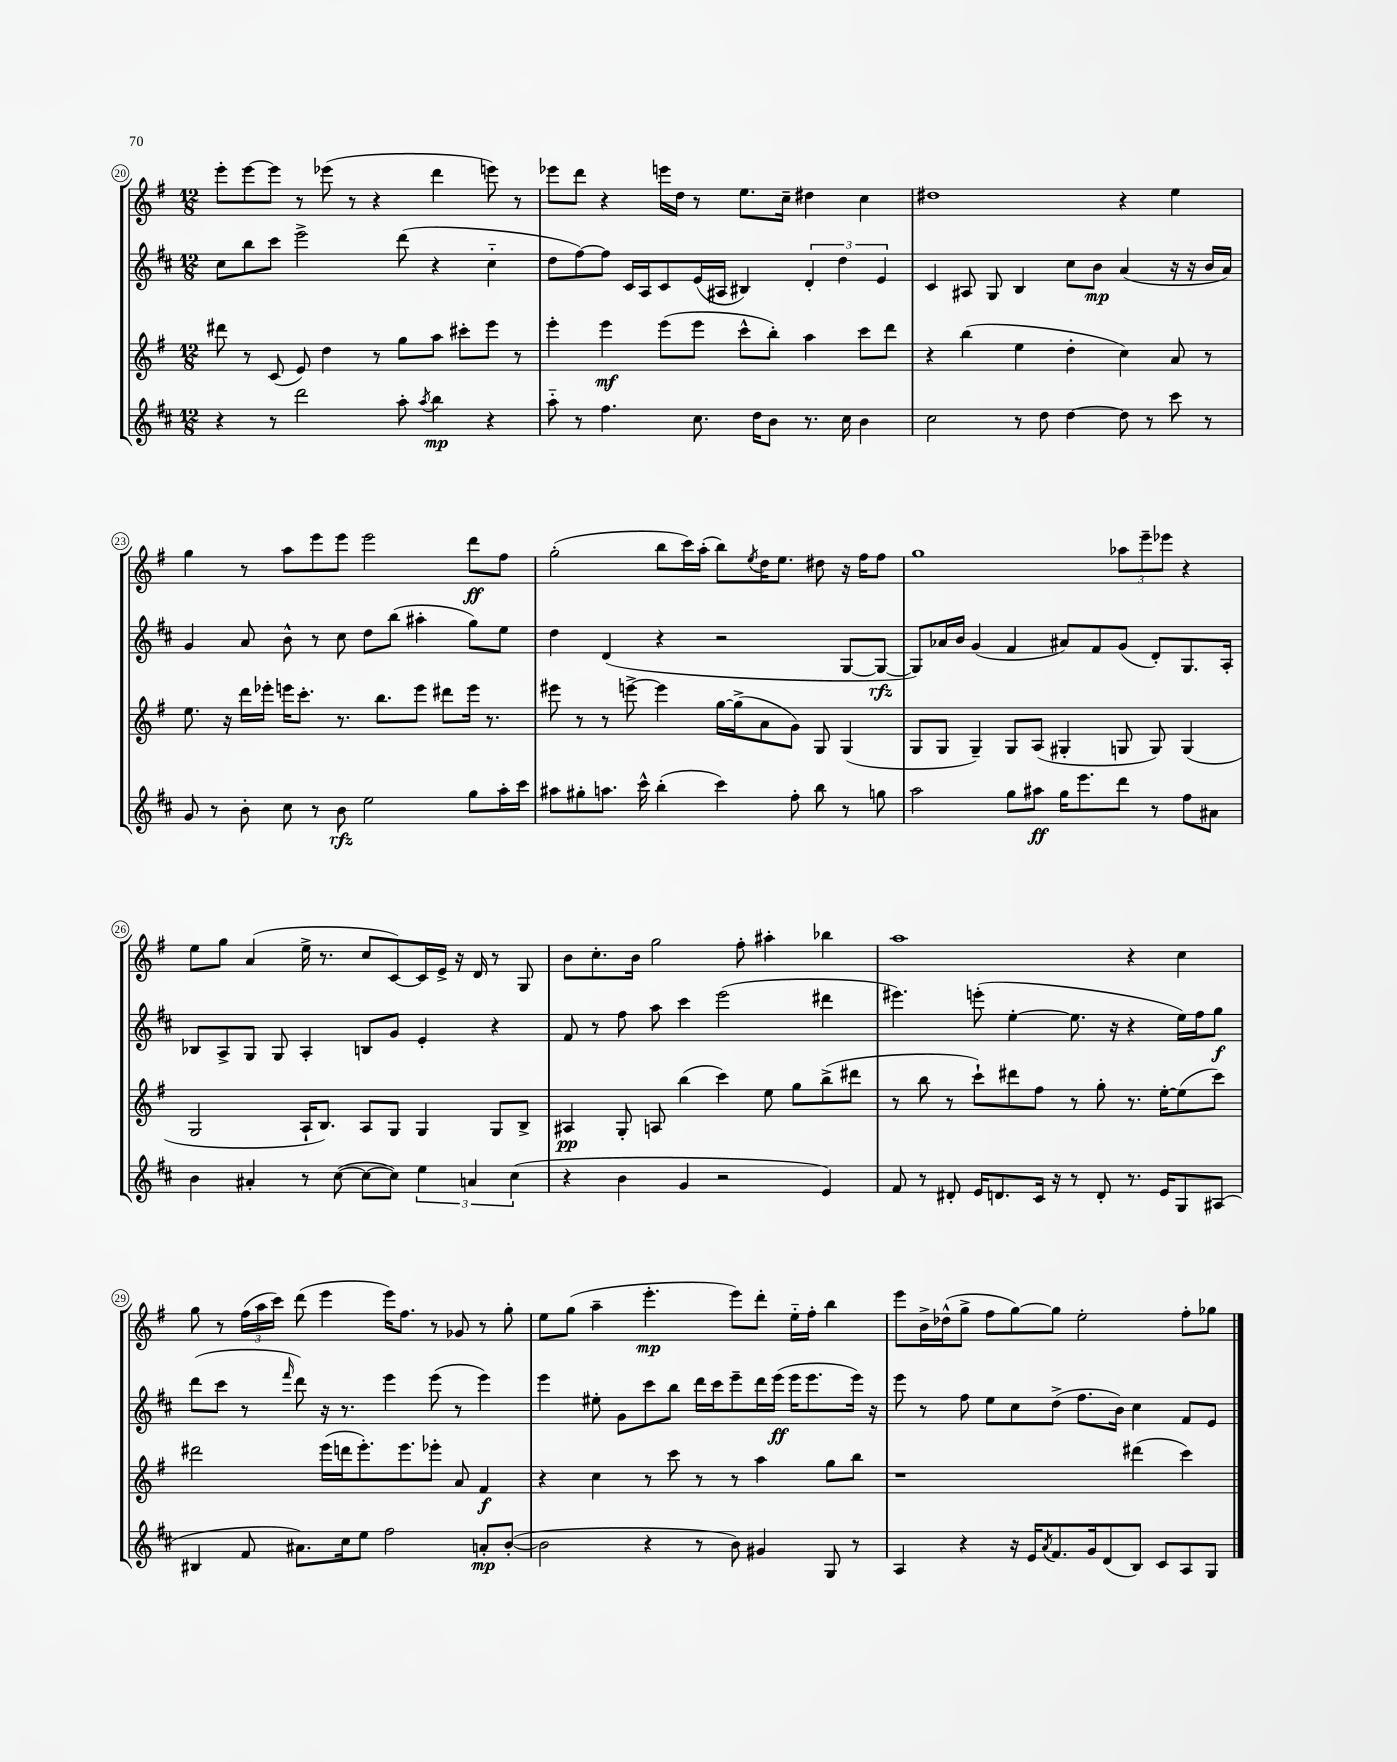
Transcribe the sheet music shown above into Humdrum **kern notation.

**kern	**kern	**kern	**kern
*staff4	*staff3	*staff2	*staff1
*clefG2	*clefG2	*clefG2	*clefG2
*k[f#c#]	*k[f#]	*k[f#c#]	*k[f#]
*M12/8	*M12/8	*M12/8	*M12/8
4r	8ddd#\	8cc#\L	8eee'\L
.	8r	8bb\	[8eee\
8r	(8c/	8ccc#\J	8eee\]J
2ddd\	8e/)	2eee^\	8r
.	4dd\	.	(8eee-\
.	.	.	8r
.	8r	.	4r
8aa'\	8gg\L	(8ddd\	.
8qaa/	.	.	.
4bb\	8aa\J	4r	4ddd\
.	8ccc#'\L	.	.
4r	8eee\J	4cc#'~\	8eee\)
.	8r	.	8r
=	=	=	=
8aa'~\	4eee'\	8dd\L	8eee-\L
8r	.	[8ff#\)	8ddd\J
4.ff#\	4eee\	8ff#\]J	4r
.	.	16c#/LL	.
.	.	16A/J	.
.	(8eee\L	8c#/	16eee\LL
.	.	.	16dd\JJ
8.cc#\	8eee\J	(16e/L	8r
.	.	16A#/JJ	.
.	8ccc^^\L	4B#/)	8.ee\L
16dd\LK	.	.	.
8b\J	8bb'\J)	.	.
.	.	.	16cc~\Jk
8.r	4aa\	6d'/	4dd#\
.	.	6dd\	.
16cc#\	.	.	.
4b\	8ccc\L	.	4cc\
.	.	6e/	.
.	8ddd\J	.	.
=	=	=	=
2cc#\	4r	4c#/	1dd#
.	(4bb\	8A#/	.
.	.	8G/	.
8r	4ee\	4B/	.
8dd\	.	.	.
[4dd\	4dd'\	8cc#\L	.
.	.	8b\J	.
8dd\]	4cc\)	(4a/	4r
8r	.	.	.
8ccc#\	8a/	16r	4ee\
.	.	16r	.
8r	8r	16b/LL	.
.	.	16a/JJ)	.
=	=	=	=
8g/	8.ee\	4g/	4gg\
8r	.	.	.
.	16r	.	.
8b'\	16ddd\LL	8a/	8r
.	16eee-'\JJ	.	.
8cc#\	16eee\LK	8b^^\	8aa\L
.	8.ccc'\J	.	.
8r	.	8r	8eee\
8b\	8.r	8cc#\	8eee\J
2ee\	.	8dd\L	2eee\
.	8.bb\L	.	.
.	.	(8bb\J	.
.	8eee\J	4aa#'\	.
.	8ddd#\L	.	.
8gg\L	16eee\Jk	8gg\L)	8ddd\L
.	8.r	.	.
16aa'\L	.	8ee\J	8ff#\J
16ccc#\JJ	.	.	.
=	=	=	=
8aa#\L	8eee#\	4dd\	(2gg'\
8gg#'\	8r	.	.
8.aa\J	8r	(4d/	.
.	[8eee^\	.	.
16ccc#^^\	.	.	.
(4bb'\	4eee\]	4r	8bb\L
.	.	.	16ccc\L)
.	.	.	(16aa'\JJ
4ccc#\)	[16gg\LL	2r	8bb\L)
.	(16gg^\]J	.	.
.	.	.	8qee/
.	8a\	.	16dd\K
.	.	.	8.ee\J
8ff#'\	8g\J)	.	.
8bb\	8G/	.	8dd#\
8r	(4G/	[8G/L	16r
.	.	.	16ff#\LK
8gg\	.	8G/_J	8ff#\J
=	=	=	=
2aa\	8G/L	8G/]L)	1gg
.	8G/J	16a-/L	.
.	.	16b/JJ	.
.	4G~/)	(4g/	.
8gg\L	8G/L	4f#/	.
8aa#\J	(8A/J	.	.
16gg\LK	4G#'/	8a#/L)	.
8.eee\	.	.	.
.	.	8f#/	.
8ddd\J	8G/	(8g/J	12aa-\L
.	.	.	12eee~\
8r	8G/)	8d'/L)	.
.	.	.	12eee-\J
8ff#\L	(4G/	8.G/	4r
8a#\J	.	.	.
.	.	16A'/Jk	.
=	=	=	=
4b\	2G/	8B-/L	8ee\L
.	.	8A^/	8gg\J
4a#'/	.	8G/J	(4a/
.	.	8G/	.
8r	16A`/LK	4A'/	16ee^\
.	8.B/J)	.	8.r
([8cc#\	.	.	.
8cc#\_L	8A/L	8B/L	8cc/L
8cc#\]J)	8G/J	8g/J	[8c/)
6ee\	4G/	4e'/	16c/]L
.	.	.	16e^/JJ
.	.	.	16r
6a/	.	.	.
.	.	.	16d/
.	8G/L	4r	8r
(6cc#\	.	.	.
.	8B^/J	.	8G/
=	=	=	=
4r	4A#/	8f#/	8b\L
.	.	8r	8.cc'\
4b\	8G'/	8ff#\	.
.	.	.	16b\Jk
.	8A/	8aa\	2gg\
4g/	(4bb\	4ccc#\	.
2r	4ccc\)	(2eee\	.
.	.	.	8ff#'\
.	8ee\	.	4aa#'\
.	8gg\L	.	.
4e/)	(8bb^\	4ddd#\	4bb-\
.	8ddd#\J	.	.
=	=	=	=
8f#/	8r	4.eee#\)	1aa
8r	8bb\	.	.
8d#'/	8r	.	.
16e/LK	8ccc`\L)	(8eee'\	.
8.d/	.	.	.
.	8ddd#\	[4ee'\	.
16c#/Jk	8ff#\J	.	.
16r	.	.	.
8r	8r	8.ee\]	.
8d'/	8gg'\	.	.
.	.	16r	.
8.r	8.r	4r	4r
16e/LK	[16ee'\LK	.	.
8G/	(8ee\]	16ee\LL)	4cc\
.	.	16ff#\J	.
(8A#/J	8ccc\J)	8gg\J	.
=	=	=	=
4B#/	2ddd#\	(8ddd\L	8gg\
.	.	8ccc#\J	8r
8f#/	.	8r	(24ff#\LL
.	.	.	24aa\
.	.	.	24ccc\JJ)
.	.	16qqfff#/	.
8.a#\L)	.	8ddd\)	(8ddd\
.	(16eee\LL	16r	4eee\
16cc#\k	16ddd\J	8.r	.
8ee\J	8.eee'\)	.	.
2ff#\	.	4eee\	16eee\LK)
.	8.eee\	.	8.ff#\J
.	8eee-'\J	(8eee\	8r
.	8a/	8r	8g-/
8a'/L	4f#/	4eee\)	8r
([8b'/J	.	.	8gg'\
=	=	=	=
2b\]	4r	4eee\	8ee\L
.	.	.	(8gg\J
.	4cc\	8ee#'\	4aa~\
.	.	8g\L	.
4r	8r	8ccc#\	4.eee'\
.	8ccc\	8bb\J	.
8r	8r	16ddd\LL	.
.	.	16ccc#\J	.
8b\)	8r	8eee~\	8eee\L)
4g#/	4aa\	16ddd\L	8ddd'\J
.	.	(16eee\JJ	.
.	.	16eee\LK	16ee'~\LL
.	.	8.eee\	16ff#'\JJ
8G/	8gg\L	.	4bb\
8r	8bb\J	16eee\Jk)	.
.	.	16r	.
=	=	=	=
4A/	1r	8eee\	8eee\L
.	.	8r	16b^\L
.	.	.	(16dd-^^\J
4r	.	8ff#\	8gg^\J
.	.	8ee\L	8ff#\L
16r	.	8cc#\	[8gg\)
16e/LK	.	.	.
8qa/	.	.	.
8.f#/	.	(8dd^\J	8gg\]J
.	.	8.ff#\L	2ee'\
16g/k	.	.	.
(8d/	.	.	.
.	.	16b\Jk)	.
8B/J)	(4ddd#\	4cc#\	.
8c#/L	.	.	.
8A/	4ccc\)	8f#/L	8ff#'\L
8G/J	.	8e/J	8gg-\J
==	==	==	==
*-	*-	*-	*-
